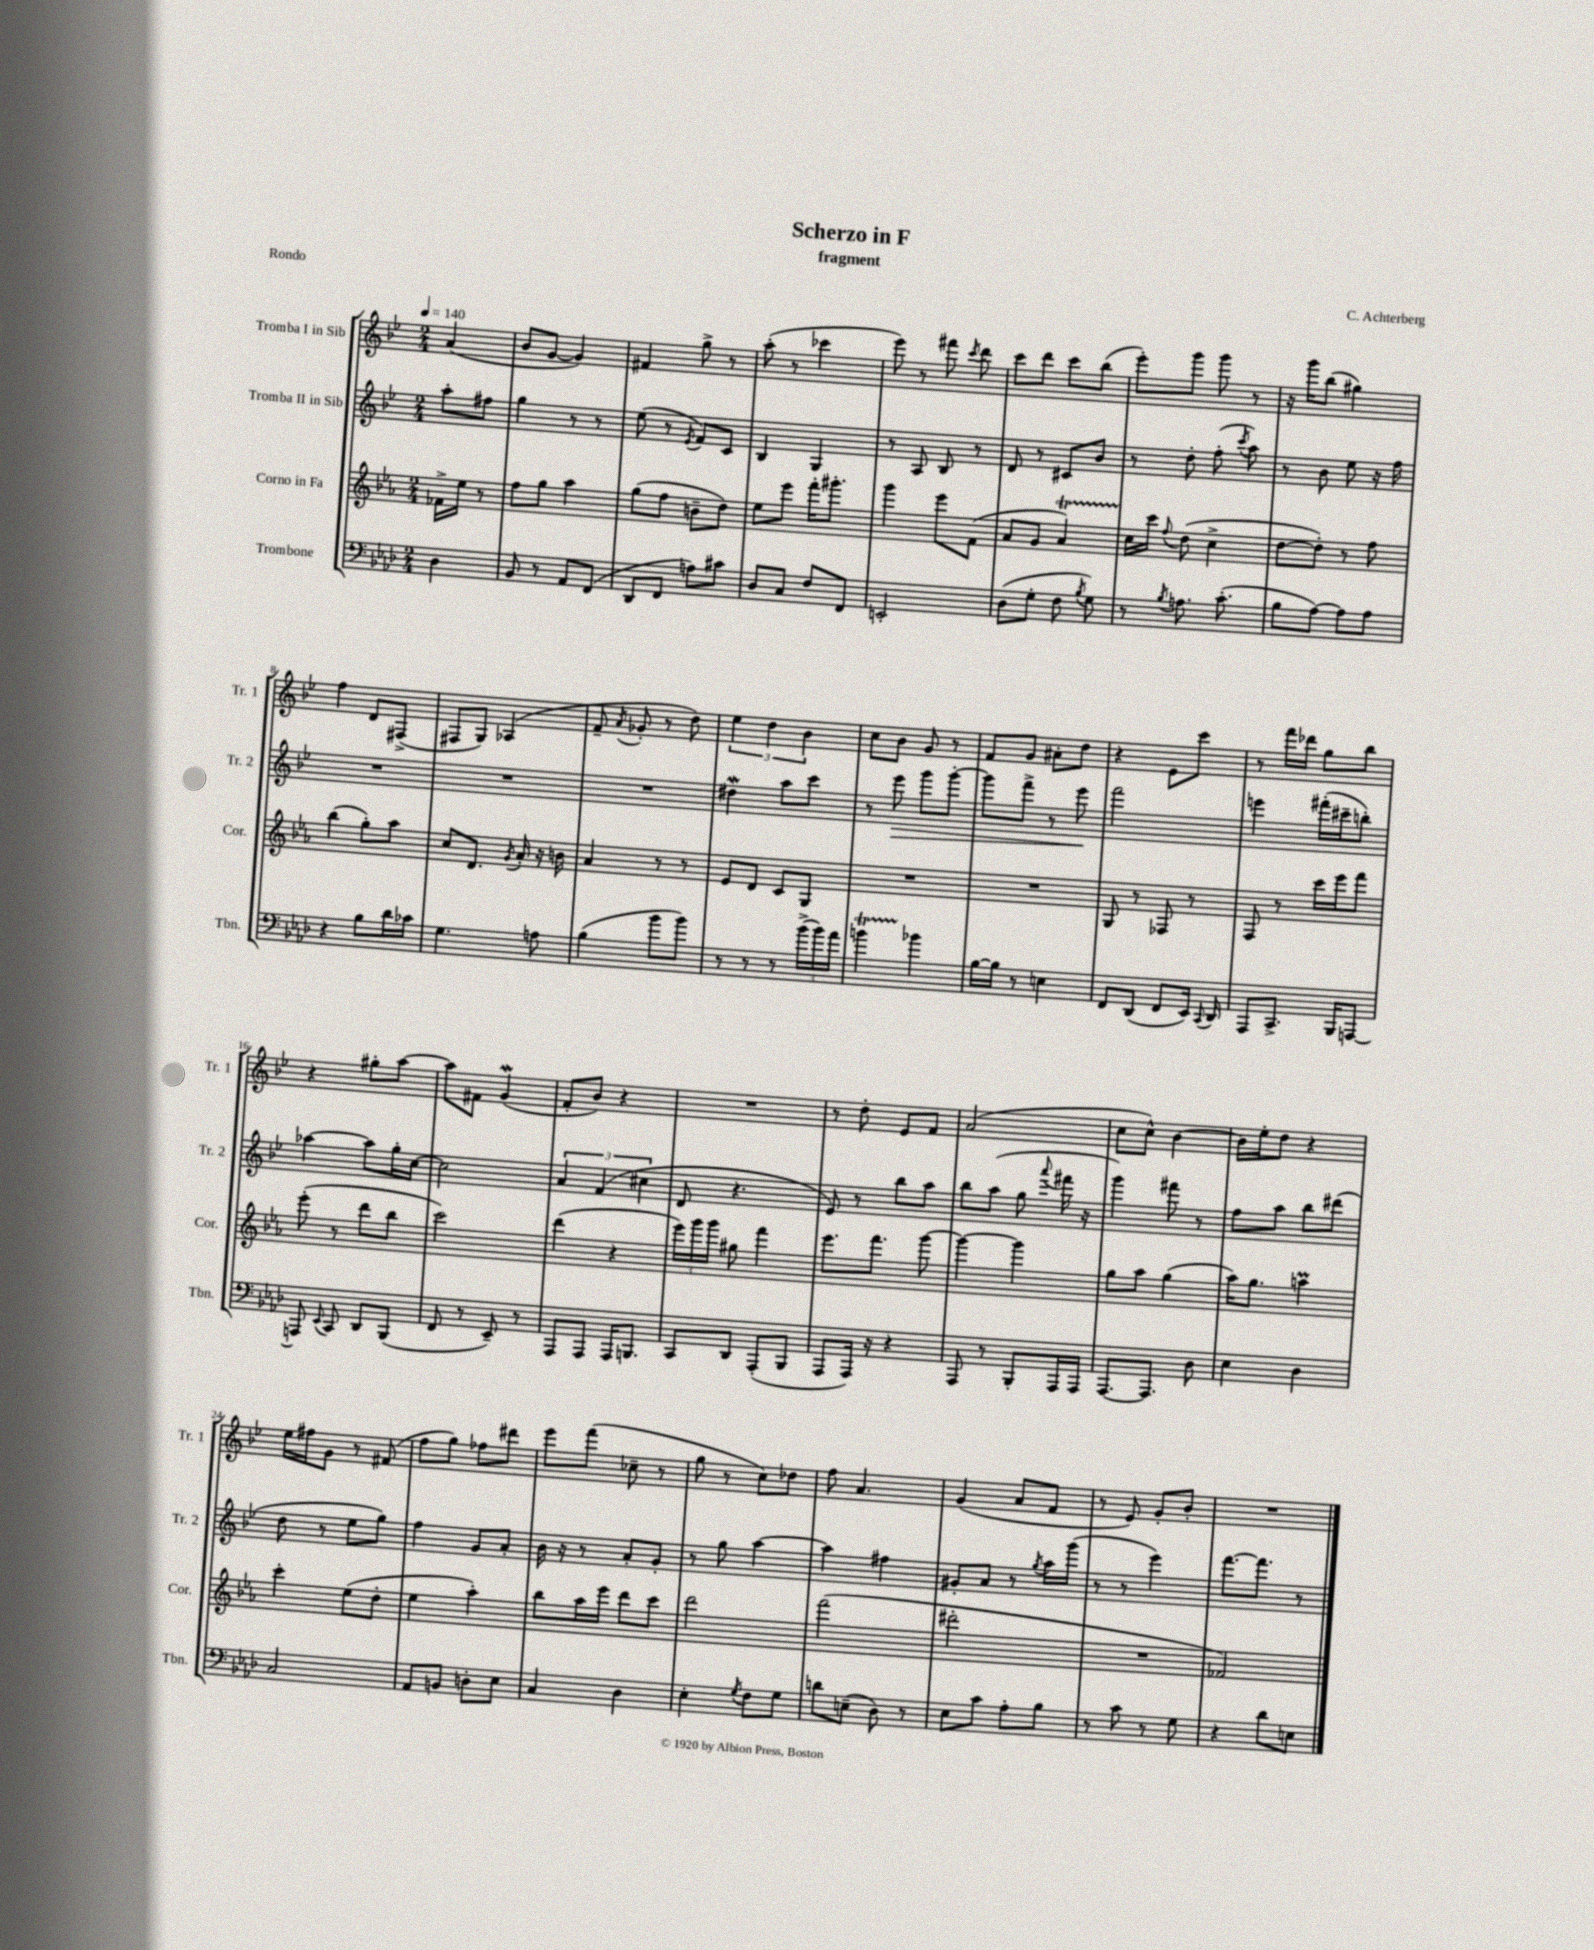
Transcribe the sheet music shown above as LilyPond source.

\header { title = "Scherzo in F" composer = "C. Achterberg" subtitle = "fragment" piece = "Rondo" }
<<
\new StaffGroup <<
\new Staff = "s0" \with { instrumentName = "Tromba I in Sib" shortInstrumentName = "Tr. 1" } {
    \clef treble \key bes \major \numericTimeSignature \time 2/4 \partial 4 \tempo 4 = 140
    \autoBeamOff a'4( |
    bes'8[ g'8]~ g'4) |
    fis'4 g''8-> r8 |
    a''8-.( r8 ces'''4 |
    ees'''8) r8 fis'''8 \acciaccatura { c'''8 } d'''8 |
    c'''8[ d'''8] c'''8[ bes''8]( |
    ees'''8[-.) g'''8] g'''8 r8 |
    r16 g'''16[ bes''8]( gis''4) |
    f''4 d'8[ fis8]->( |
    fis8[ g8]) aes4( |
    f'8-- \acciaccatura { a'8 } ges'8-. r8 d''8) |
    \tuplet 3/2 { ees''4 d''4 bes'4 } |
    c''8[ bes'8] g'8 r8 |
    f'8[ g'8] ais'8[-. d''8] |
    r4 ees'8[ c'''8] |
    r8 f'''16[ des'''16] g''8[ bes''8] |
    r4 gis''8[-. a''8]~ |
    a''8[ fis'8] g'4\mordent( |
    f'8[-. bes'8]) r4 |
    R2 |
    r8 d''8-. ees'8[ f'8] |
    a'2( |
    c''8[ c''8]-^) bes'4~ |
    bes'16[ ees''16-. d''8] r4 |
    ees''16[ fis''16 g'8] r8 fis'8( |
    f''8[ g''8]) fes''8[ dis'''8] |
    ees'''8[ f'''8]( ces''8-- r8 |
    g''8 r8 c''8[) des''8] |
    f''8 a'4. |
    g'4( a'8[ f'8] |
    r8 ees'8) g'8[-. bes'8]-. |
    R2 \bar "|." |
}
\new Staff = "s1" \with { instrumentName = "Tromba II in Sib" shortInstrumentName = "Tr. 2" } {
    \clef treble \key bes \major \numericTimeSignature \time 2/4 \partial 4
    \autoBeamOff a''8[-. fis''8] |
    g''4 r8 r8 |
    ees''8( r8 \acciaccatura { ees'8 } f'8[) c'8] |
    bes4 g4 |
    r8 a8 bes8 r8 |
    d'8 r8 cis'8[ bes'8] |
    r8 d''8-. f''8-.( \acciaccatura { c'''8 } a''8) |
    r8 bes'8 ees''8 r16 f''16 |
    R2 |
    R2 |
    R2 |
    dis''4\mordent a''8[ c'''8] |
    r8 ees'''8\> g'''8[ g'''8]~-. |
    g'''8[ f'''8]-> r8 ees'''8\! |
    f'''2 |
    e'''4 fis'''16[-.( cis'''16-- b''8]-.) |
    aes''4~ aes''8[ g''16-. c''16]~ |
    c''2 |
    \tuplet 3/2 { a'4 f'4( cis''4 } |
    d'8 r4. |
    ees'8) r8 bes''8[ a''8] |
    bes''8[ a''8]( g''8 \appoggiatura { a'''8 } fis'''16 r16 |
    g'''4) fis'''8 r8 |
    f''8[ a''8] bes''8[ dis'''8]( |
    d''8 r8 ees''8[ g''8]) |
    f''4 g'8[ a'8]-. |
    bes'16 r16 r8 a'8[-. g'8]-. |
    r8 g''8 a''4~ |
    a''4 fis''4 |
    gis'8[-. a'8] r8 \acciaccatura { g''8 } a''16[ g'''16]( |
    r8 r8 ees'''4) |
    f'''8.[~ f'''8.] r8 \bar "|." |
}
\new Staff = "s2" \with { instrumentName = "Corno in Fa" shortInstrumentName = "Cor." } {
    \clef treble \key ees \major \numericTimeSignature \time 2/4 \partial 4
    \autoBeamOff fes'16[-> ees''16] r8 |
    f''8[ g''8] aes''4 |
    g''8[( f''8] b'8[-- d''8]) |
    ees''8[ ees'''8] f'''16[-. gis'''8.]-. |
    g'''4 ees'''8[ f'8]( |
    aes'8[ g'8] aes'4\startTrillSpan) |
    c''16[\stopTrillSpan c'''16] \appoggiatura { f''8 } d''8( c''4-> |
    d''8[~ d''8]-.) r8 f''8 |
    bes''4( g''8[-.) aes''8] |
    c''8[ d'8.] \acciaccatura { g'8 } aes'16-. r16 b'16 |
    aes'4 r8 r8 |
    ees'8[ d'8] c'8[ g8] |
    R2 |
    R2 |
    g8 r8 fes8 r8 |
    f8 r8 c'''16[ ees'''16 f'''8] |
    ees'''8-.( r8 d'''8[ bes''8] |
    c'''2) |
    d'''4( r4 |
    \tuplet 3/2 { ees'''16[) g'''16 g'''16] } gis''8 f'''4 |
    ees'''8.[ f'''8.] g'''8~ |
    g'''4~ g'''4 |
    g''8[ aes''8] g''4( |
    aes''16[) g''8.] a''4\prall |
    c'''4-. ees''8[( d''8]-. |
    ees''4 aes''4-.) |
    bes''8[ aes''16 ees'''16] d'''8[ c'''8] |
    d'''2 |
    f'''2( |
    dis'''2-. |
    R2 |
    fes'2) \bar "|." |
}
\new Staff = "s3" \with { instrumentName = "Trombone" shortInstrumentName = "Tbn." } {
    \clef bass \key aes \major \numericTimeSignature \time 2/4 \partial 4
    \autoBeamOff des4 |
    bes,8 r8 aes,8[ f,8]( |
    des,8[ f,8] a8[) cis'8] |
    des8[ c8] f8[ f,8] |
    e,2-. |
    des8[( g8]-. f8 \acciaccatura { bes8 } g8) |
    r8 \acciaccatura { bes8 } a8. c'8.-.( |
    bes8[ aes8]~) aes8[ aes8] |
    r4 bes8[ des'16 ces'16] |
    g4. a8 |
    bes4( bes'8[ bes'8]) |
    r8 r8 r8 \tuplet 3/2 { bes'16[->( bes'16) aes'16] } |
    b'4\startTrillSpan bes'4\stopTrillSpan |
    bes16[~ bes16] r8 e4 |
    f,8[ des,8]( f,8[ ees,16]) \appoggiatura { c,8 } des,16 |
    aes,,8[ c,8.]-> bes,,16[ a,,8]~ |
    a,,8 \appoggiatura { ees,8 } c,8 des,8[ bes,,8]( |
    f,8 r8 ees,8--) r8 |
    aes,,8[ aes,,8] aes,,16[ b,,8.] |
    c,8[ des,8] aes,,8[-.( bes,,8] |
    aes,,8[ aes,,16]) r16 r4 |
    aes,,8 r8 bes,,8[-. aes,,16 aes,,16] |
    aes,,8.[~ aes,,8.] des8 |
    ees4 des4 |
    c2 |
    aes,8[ b,8] d8[-. ees8] |
    c4 des4 |
    ees4-. \acciaccatura { g8 } f8[ g8] |
    d'8[ e8]--( des8) r8 |
    ees8[ c'8] aes8[-. bes8] |
    r8 c'8 r8 g8 |
    r4 des'8[ e8] \bar "|." |
}
>>
>>
